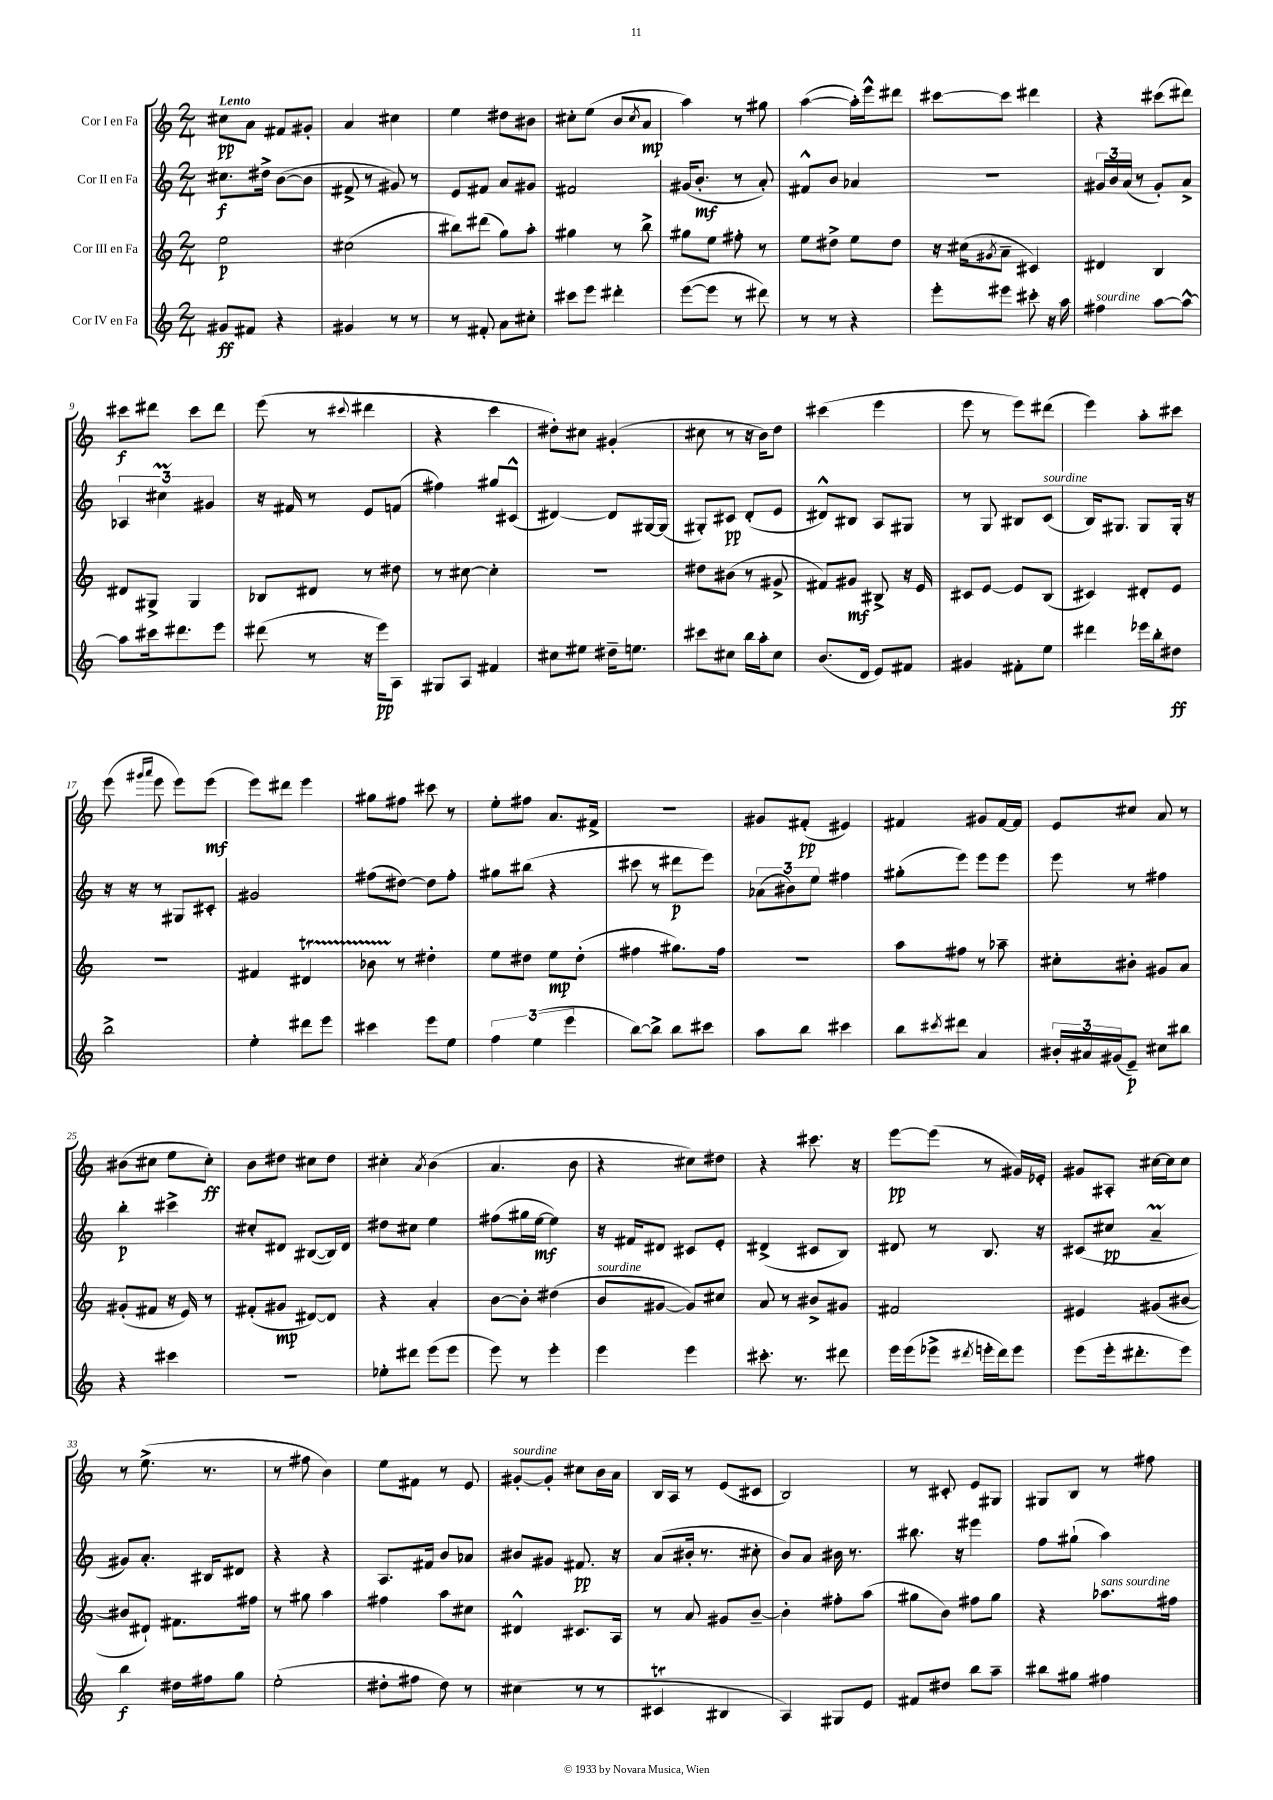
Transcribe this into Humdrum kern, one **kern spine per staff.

**kern	**kern	**kern	**kern
*staff4	*staff3	*staff2	*staff1
*clefG2	*clefG2	*clefG2	*clefG2
*k[]	*k[]	*k[]	*k[]
*M2/4	*M2/4	*M2/4	*M2/4
8g#	2ee	8.cc#	8cc#
8f#	.	.	8a
.	.	16dd#^	.
4r	.	([8b	8f#
.	.	8b]	8g#'
=	=	=	=
4g#	(2cc#	8f#^	4a
.	.	8r	.
8r	.	8g#)	4cc#
8r	.	8r	.
=	=	=	=
8r	8bb#)	8e	4ee
8f#'	(8ddd#	8f#	.
8a	8gg)	8a	8dd#
8cc#'	8aa'	8g#	8b#
=	=	=	=
8ccc#	4gg#	2f#	8cc#'
8eee	.	.	(8ee
4ddd#'	8r	.	8b
.	.	.	8qcc#
.	8bb^	.	8a
=	=	=	=
([8eee	8gg#	(16g#	4aa)
.	.	8.b'	.
8eee]	8ee	.	.
8r	8ff#'	8r	8r
8ddd#)	8r	8a')	8gg#
=	=	=	=
8r	8ee	8f#^^	([4aa
8r	8dd#^	8b	.
4r	8ee	4a-	16aa'])
.	.	.	16eee^^
.	8dd#	.	8ddd#
=	=	=	=
8eee'	16r	2r	[8ccc#
.	(16cc#	.	.
.	8qg#	.	.
8eee#	8a~	.	8ccc#]
8ccc#'	4c#)	.	4ddd#
16r	.	.	.
16aa	.	.	.
=	=	=	=
4ff#	4d#	24g#	4r
.	.	24b	.
.	.	(24a	.
.	.	8r	.
[8aa	4B	8g#')	(8ccc#
8aa^^_	.	8a^	8ddd#)
=	=	=	=
8aa]	8d#	6A-	8ccc#
16ccc#	8G#^	.	8ddd#
.	.	6cc#	.
8.ddd#	.	.	.
.	4G#	.	8ccc#
.	.	6g#	.
8eee	.	.	8ddd#
=	=	=	=
(8ddd#	8B-	16r	(8eee
.	.	16f#	.
8r	8d#	8r	8r
.	.	.	8qqccc#
16r	8r	8e	4ddd#
16eee)	.	.	.
8A	8dd#	(8f	.
=	=	=	=
8G#	8r	4ff#)	4r
8A	[8cc#	.	.
4f#	4cc#']	8gg#	4ccc
.	.	(8c#^^	.
=	=	=	=
8cc#	2r	[4d#)	8dd#')
8ee#	.	.	8cc#
16dd#~	.	8d#]	(4g#'
8.ee	.	.	.
.	.	[16G#	.
.	.	(16G#]	.
=	=	=	=
8ccc#	8dd#	8G#')	8cc#
8cc#	(8b#	8c#	8r
16bb	8r	(8d'	16r
16aa'	.	.	16b)
8cc#	8g#^	8e	8dd
=	=	=	=
(8.b	8f#)	8d#^^)	(4ccc#
.	8g#	8B#	.
16d	.	.	.
8e)	8B#^	8A	4eee
8f#	16r	8G#	.
.	16e	.	.
=	=	=	=
4g#	8c#	8r	8eee
.	[8e	8G	8r
8f#'	8e]	8B#	8eee)
8ee	(8B	(8c	(8ddd#
=	=	=	=
4ddd#	4c#)	16B)	4eee)
.	.	8.G#	.
16eee-	8d#'	8G#	8aa'
16bb'	.	.	.
8dd#	8e	16G#'	8ccc#
.	.	16r	.
=	=	=	=
2bb^	2r	16r	(8eee
.	.	16r	.
.	.	.	16qqggg#
.	.	.	16qqaaa
.	.	8r	8eee
.	.	8G#	8eee)
.	.	8c#'	(8eee
=	=	=	=
4ee'	4f#	2g#	8eee)
.	.	.	8ddd#
8ddd#	4d#	.	4eee
8eee	.	.	.
=	=	=	=
4ccc#	8b-	(8ff#	8gg#
.	8r	[8dd#)	8ff#
8eee	4dd#'	8dd#]	8ccc#
8ee	.	8ff#'	8r
=	=	=	=
6ff	8ee	8gg#	8ee'
.	8dd#	(8bb#	8ff#
(6ee	.	.	.
.	8ee	4r	8.a
6eee	.	.	.
.	(8dd#'	.	.
.	.	.	16f#^
=	=	=	=
[8bb)	4ff#	8ccc#	2r
8bb^]	.	8r	.
8bb	8.gg#)	8ddd#	.
8ccc#	.	8eee)	.
.	16ff#	.	.
=	=	=	=
8aa	2r	(12a-	8g#
.	.	12b#)	.
8bb	.	.	(8f#'
.	.	12ee	.
4ccc#	.	4ff#	4e#)
=	=	=	=
8bb	8aa	(8gg#'	4f#
8qccc#	.	.	.
8ddd#	8ff#	8eee)	.
4a	8r	8eee	8g#
.	8aa-~	8eee	[16f#
.	.	.	16f#]
=	=	=	=
24b#'	8cc#'	8eee	8e
24a#	.	.	.
(24g#	.	.	.
8e~)	8b#'	8r	8cc#
8cc#	8g#	4ff#	8a
8bb#	8a	.	8r
=	=	=	=
4r	(8g#'	4bb'	(8b#
.	8f#	.	8cc#
4ccc#	16r	4ccc#^	8ee
.	16e)	.	.
.	8r	.	8cc#')
=	=	=	=
2r	(8f#'	8cc#'	8b
.	8g#	8d#	8dd#
.	[8d#)	([8B#	8cc#
.	8d#]	16B#])	8dd#
.	.	16d#	.
=	=	=	=
8ee-'	4r	8dd#	4cc#'
8ddd#	.	8cc#	.
.	.	.	8qa
(8eee	4a'	4ee	(4b
8eee	.	.	.
=	=	=	=
8eee)	[8b	(8ff#	4.a
8r	8b']	16gg#	.
.	.	[16ee	.
4eee'	(4dd#	4ee])	.
.	.	.	8b
=	=	=	=
4eee	8b	16r	4r
.	.	16f#	.
.	[8g#	8d#	.
4eee	8g#])	8c#	8cc#)
.	8cc#	8e'	8dd#
=	=	=	=
8.ccc#'	8a	(4d#^	4r
.	8r	.	.
8.r	.	.	.
.	8b#^	8c#	8.ccc#
8ddd#	8g#	8B)	.
.	.	.	16r
=	=	=	=
16eee	2f#	8d#	[8eee
(16eee	.	.	.
8eee-^	.	8r	(8eee]
8qddd#	.	.	.
16eee'	.	8.B	8r
16ddd#)	.	.	.
8eee	.	.	16g#)
.	.	16r	16e-'
=	=	=	=
(8eee	4e#	(8c#	8g#
16eee'	.	8cc#	8A#'
8.ddd#'	.	.	.
.	(8g#	4a~	[16cc#
.	.	.	16cc#]
8eee)	[8b#	.	8cc#
=	=	=	=
4bb	8b#]	8g#)	8r
.	8d#`)	8.a'	(8.ee^
16dd#	8.f#	.	.
16ff#	.	16B#	8.r
8gg	.	8d#	.
.	16ff#	.	.
=	=	=	=
(2ee'	8r	4r	8r
.	8gg#	.	8ff#
.	4aa	4r	4b)
=	=	=	=
8dd#'	4ff#	8.A	8ee
8ff#	.	.	8f#
.	.	16f#	.
8dd#)	8aa	8b	8r
8r	8cc#	8a-	8e
=	=	=	=
(4cc#	4d#^^	8b#	[8g#'
.	.	8g#	8g#']
8r	8.c#	8.f#	8cc#
8r	.	.	16b
.	16A	16r	16a
=	=	=	=
4c#	8r	(8a	16B
.	.	.	16A
.	8a	16b#'	8r
.	.	8.r	.
4B#	8g#	.	(8e
.	[8b~	8cc#'	8c#
=	=	=	=
4A)	4b']	8b)	2B)
.	.	8a	.
8G#	8ff#'	16b#	.
.	.	8.r	.
8e	(8aa	.	.
=	=	=	=
8f#	8gg#	8.bb#	8r
8dd#	8b)	.	8c#'
.	.	16r	.
8bb	8ff#	4eee#	8e
8aa~	8gg#	.	8G#
=	=	=	=
8bb#	4r	8ff	8G#
8gg#	.	(8gg#`	8B
4ff#	8.aa-	4aa)	8r
.	.	.	8ff#
.	16ff#	.	.
==	==	==	==
*-	*-	*-	*-
